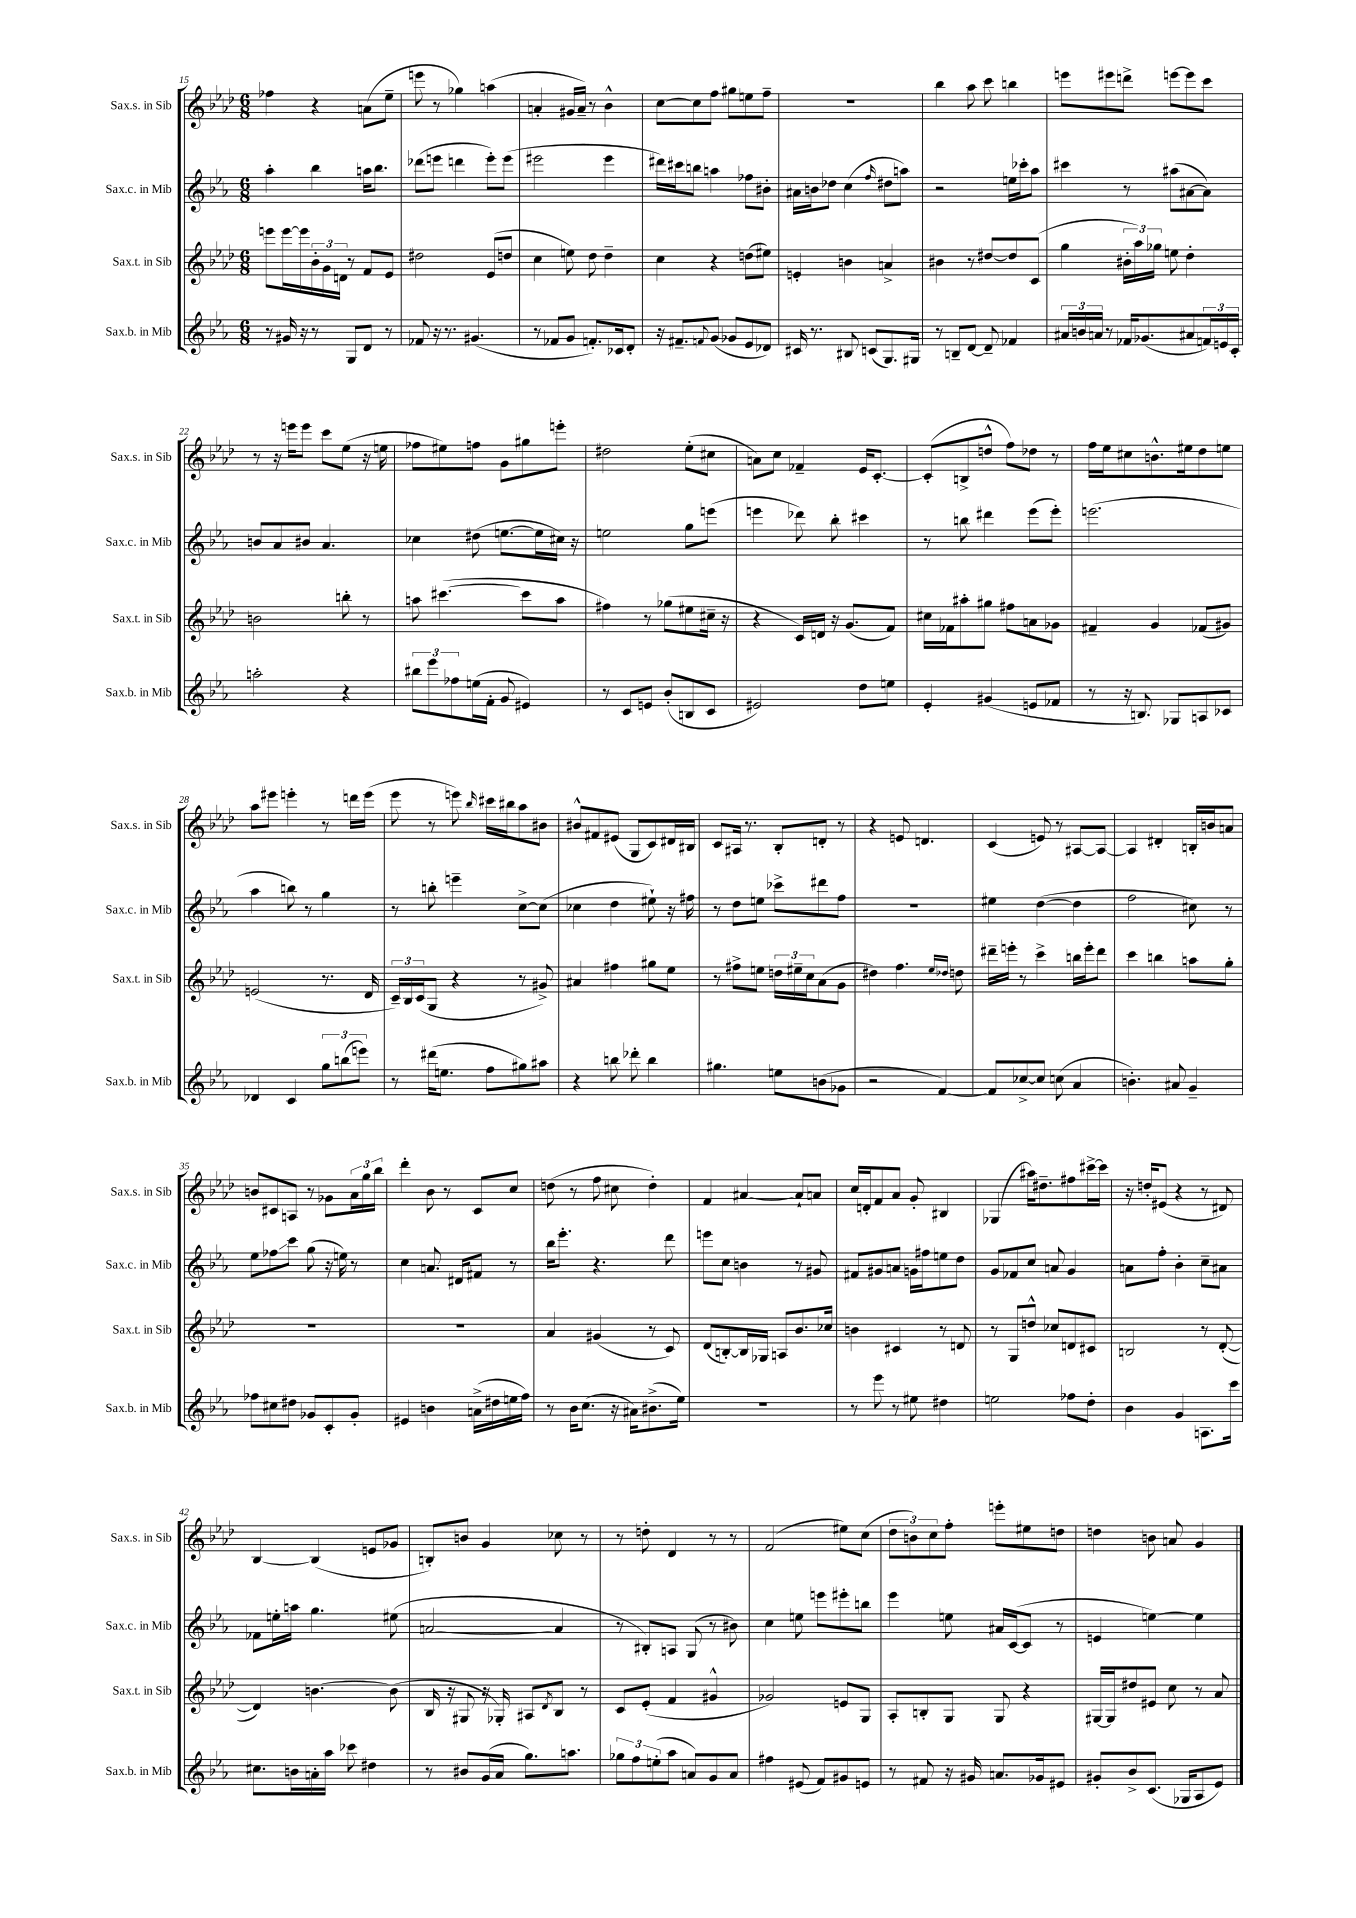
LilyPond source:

<<
\new StaffGroup <<
\new Staff = "s0" \with { instrumentName = "Sax.s. in Sib" shortInstrumentName = "Sax.s. in Sib" } {
    \clef treble \key aes \major \numericTimeSignature \time 6/8
    fes''4 r4 a'8( ees''8-- |
    e'''8 r8 ges''4) a''4( |
    a'4-. gis'16 a'16--) r8 bes'4-^ |
    c''8~ c''8 f''8 gis''8 e''8 f''8-- |
    R2. |
    bes''4 aes''8 c'''8 b''4 |
    e'''8 eis'''8 d'''8-> e'''8~ e'''8 c'''8 |
    r8 r16 e'''16 e'''8 c'''8 ees''8( r16 e''16 |
    fes''8 eis''8) f''8 g'8 gis''8 e'''8-. |
    dis''2 ees''8-.( cis''8 |
    a'8) c''8 fes'4-- ees'16 c'8.~-. |
    c'8-.( b8-> d''8-^ f''8) des''8 r8 |
    f''16 ees''16 cis''8 b'8.-^ eis''16 des''8 e''8 |
    aes''8 eis'''8 e'''4-. r8 d'''16 e'''16( |
    ees'''8 r8 e'''8) \grace { bes''16 } cis'''16 bis''16 aes''8 bis'8 |
    bis'8-^ fis'8 eis'8( g8 c'8) dis'16 bis16 |
    c'8 ais16 r8. bes8-. d'8-. r8 |
    r4 e'8 d'4. |
    c'4( e'8) r8 ais8~ ais8~ |
    ais4 dis'4-. b16-. b'16 a'8 |
    b'8 cis'8 a8 r8 ges'8 \tuplet 3/2 { aes'16 g''16 bes''16 } |
    des'''4-. bes'8 r8 c'8 c''8 |
    d''8( r8 f''8 cis''8 d''4-.) |
    f'4 ais'4~ ais'8-! a'8 |
    c''16 d'16-. f'8 aes'8 g'8-. bis4 |
    ges4( ais''16) dis''8.-- fis''8 cis'''16~-> cis'''16 |
    r16 d''16-. eis'8( r4 r8 dis'8) |
    bes4~ bes4( e'8 ges'8 |
    b8-.) b'8 g'4 ces''8 r8 |
    r8 d''8-. des'4 r8 r8 |
    f'2( eis''8) c''8( |
    \tuplet 3/2 { des''8 b'8) c''8 } f''8-. e'''8-. eis''8 d''8 |
    d''4 b'8 a'8 g'4 \bar "|." |
}
\new Staff = "s1" \with { instrumentName = "Sax.c. in Mib" shortInstrumentName = "Sax.c. in Mib" } {
    \clef treble \key ees \major \numericTimeSignature \time 6/8
    aes''4-. bes''4 a''16 bes''8. |
    des'''8( e'''8 d'''4 e'''8-.) e'''8( |
    eis'''2 eis'''4 |
    dis'''16) cis'''16 b''8 a''4 fes''8 bis'8-. |
    ais'16 b'16 des''8 c''4( \grace { f''16 } dis''8 a''8) |
    r2 e''16 ces'''16-. aes''8 |
    cis'''4 r8 ais''8( ais'8~ ais'8) |
    b'8 aes'8 bis'8 aes'4. |
    ces''4 dis''8( e''8.~ e''16 cis''16) r16 |
    e''2 g''8 e'''8( |
    e'''4 des'''8) bes''8-. cis'''4 |
    r8 b''8 dis'''4 ees'''8( ees'''8-.) |
    e'''2.( |
    aes''4 b''8) r8 g''4 |
    r8 b''8-. e'''4-- c''8~-> c''8( |
    ces''4 d''4 eis''8-!) r16 fis''16 |
    r8 d''8 e''8 ces'''8-> dis'''8 f''8 |
    R2. |
    eis''4 d''4~( d''4 |
    f''2 cis''8) r8 |
    ees''8 fes''8\glissando c'''8 g''8( r16 e''16) r8 |
    c''4 a'8. dis'16 fis'8 r8 |
    bes''16 ees'''8.-. r4. d'''8 |
    e'''8 c''8 b'4 r8 gis'8 |
    fis'8 gis'8 a'8 g'16 fis''16 e''8 d''8 |
    g'8 fes'8 c''8 a'8 g'4 |
    a'8 f''8-. bes'4-. c''8-- ais'8 |
    fes'8 e''16-. a''16 g''4. eis''8( |
    a'2~ a'4 |
    r8 bis8-.) a8 g8( r8 bis'8) |
    c''4 e''8 e'''8 eis'''8-. b''8 |
    ees'''4 e''8 ais'16 c'16~( c'8 r8 |
    e'4 e''4~) e''4 \bar "|." |
}
\new Staff = "s2" \with { instrumentName = "Sax.t. in Sib" shortInstrumentName = "Sax.t. in Sib" } {
    \clef treble \key aes \major \numericTimeSignature \time 6/8
    e'''8 e'''16~ e'''16 \tuplet 3/2 { bes'16-. g'16 d'16 } r8 f'8 ees'8 |
    dis''2 ees'8( d''8 |
    c''4 e''8) des''8 des''4-- |
    c''4 r4 d''8( eis''8) |
    e'4-. b'4 a'4-> |
    bis'4 r8 dis''8~ dis''8 c'8( |
    g''4 \tuplet 3/2 { bis'16-. aes''16) ges''16 } e''8 des''4-. |
    b'2 b''8-. r8 |
    a''8 cis'''4.~( cis'''8 a''8 |
    fis''4) r8 ges''8( eis''8 cis''16-- r16 |
    r4 c'16) d'16 r16 g'8.( f'8) |
    cis''16 fes'16 ais''8-. gis''8 fis''8 a'8 ges'8 |
    fis'4-- g'4 fes'8( gis'8) |
    e'2( r8. des'16 |
    \tuplet 3/2 { c'16--) bes16 c'16( } g8 r4 r8 gis'8->) |
    ais'4 fis''4 gis''8 ees''8 |
    r8 fis''8-> e''8 \tuplet 3/2 { d''16 eis''16-- c''16 } aes'8( g'8 |
    dis''4) f''4. \grace { ees''16 des''16 } d''8 |
    dis'''16-- e'''16-. r8 c'''4-> b''16 e'''16-. dis'''8 |
    c'''4 b''4 a''8 g''8-. |
    R2. |
    R2. |
    aes'4 gis'4( r8 c'8) |
    des'8( b8~-.) b16 ges16 a8 bes'8. ces''16 |
    b'4 cis'4 r8 d'8 |
    r8 g8 d''8-^ ces''8 d'8 cis'8 |
    b2 r8 des'8~-.( |
    des'4) b'4.~ b'8( |
    bes16 r16 gis8 r16 ges16-.) ais8 \acciaccatura { des'8 } bes8 r8 |
    c'8 ees'8-.( f'4 gis'4-^ |
    ges'2) e'8 g8 |
    aes8-. b8-. g8 g8 r4 |
    gis16~ gis16 dis''8 eis'8 c''8 r8 aes'8 \bar "|." |
}
\new Staff = "s3" \with { instrumentName = "Sax.b. in Mib" shortInstrumentName = "Sax.b. in Mib" } {
    \clef treble \key ees \major \numericTimeSignature \time 6/8
    r8 gis'16 r16 r8 g8 d'8 r8 |
    fes'8 r16 r8. gis'4.( |
    r8 fes'8 g'8 f'8.-.) ces'16 d'8-. |
    r16 fis'8.-- \appoggiatura { f'8 } g'8( ges'8 ees'8 des'8) |
    cis'16 r8. bis8 c'8( g8.) gis16 |
    r8 b8-- d'8~ d'8-- fes'4 |
    \tuplet 3/2 { ais'16 b'16 a'16 } r8 fes'16 ges'8.( ais'8 \tuplet 3/2 { f'16) e'16 c'16-. } |
    a''2-. r4 |
    \tuplet 3/2 { bis''8 ees'''8 fes''8 } e''16( f'16-. g'8 eis'4) |
    r8 c'8 e'8 bes'8-.( b8 c'8 |
    eis'2) d''8 e''8 |
    ees'4-. gis'4( e'8 fes'8 |
    r8 r16 b8.) ges8 a8 ces'8 |
    des'4 c'4 \tuplet 3/2 { g''8 b''8( e'''8) } |
    r8 dis'''16( e''8. f''8 gis''8) ais''8 |
    r4 b''8 des'''8-. b''4 |
    gis''4. e''8 b'8( ges'8 |
    r2 f'4~) |
    f'8 ces''8~-> ces''8 c''8( aes'4 |
    b'4.-.) ais'8 g'4-- |
    fes''8 cis''8 dis''8 ges'8 c'8-. ges'8-. |
    eis'4 b'4 a'16->( dis''16 e''16 f''16) |
    r8 bes'16 c''8.( r16 ais'16) bis'8.->( ees''16) |
    R2. |
    r8 ees'''8 r8 eis''8 dis''4 |
    e''2 fes''8 d''8-. |
    bes'4 g'4 a8. c'''16 |
    cis''8. b'16 a'16-. aes''16 ces'''8 dis''4 |
    r8 bis'8 g'16( aes'16 g''8.) a''8. |
    \tuplet 3/2 { ges''8 f''8 e''8-.( } aes''8 a'8) g'8 a'8 |
    fis''4 eis'8( f'8) gis'8 e'8 |
    r8 fis'8 r16 gis'16 a'8. ges'16 eis'8 |
    gis'8-. bes'8-> c'8.( ges16 aes8 ees'8) \bar "|." |
}
>>
>>
\layout { \context { \Score currentBarNumber = #15 } }
